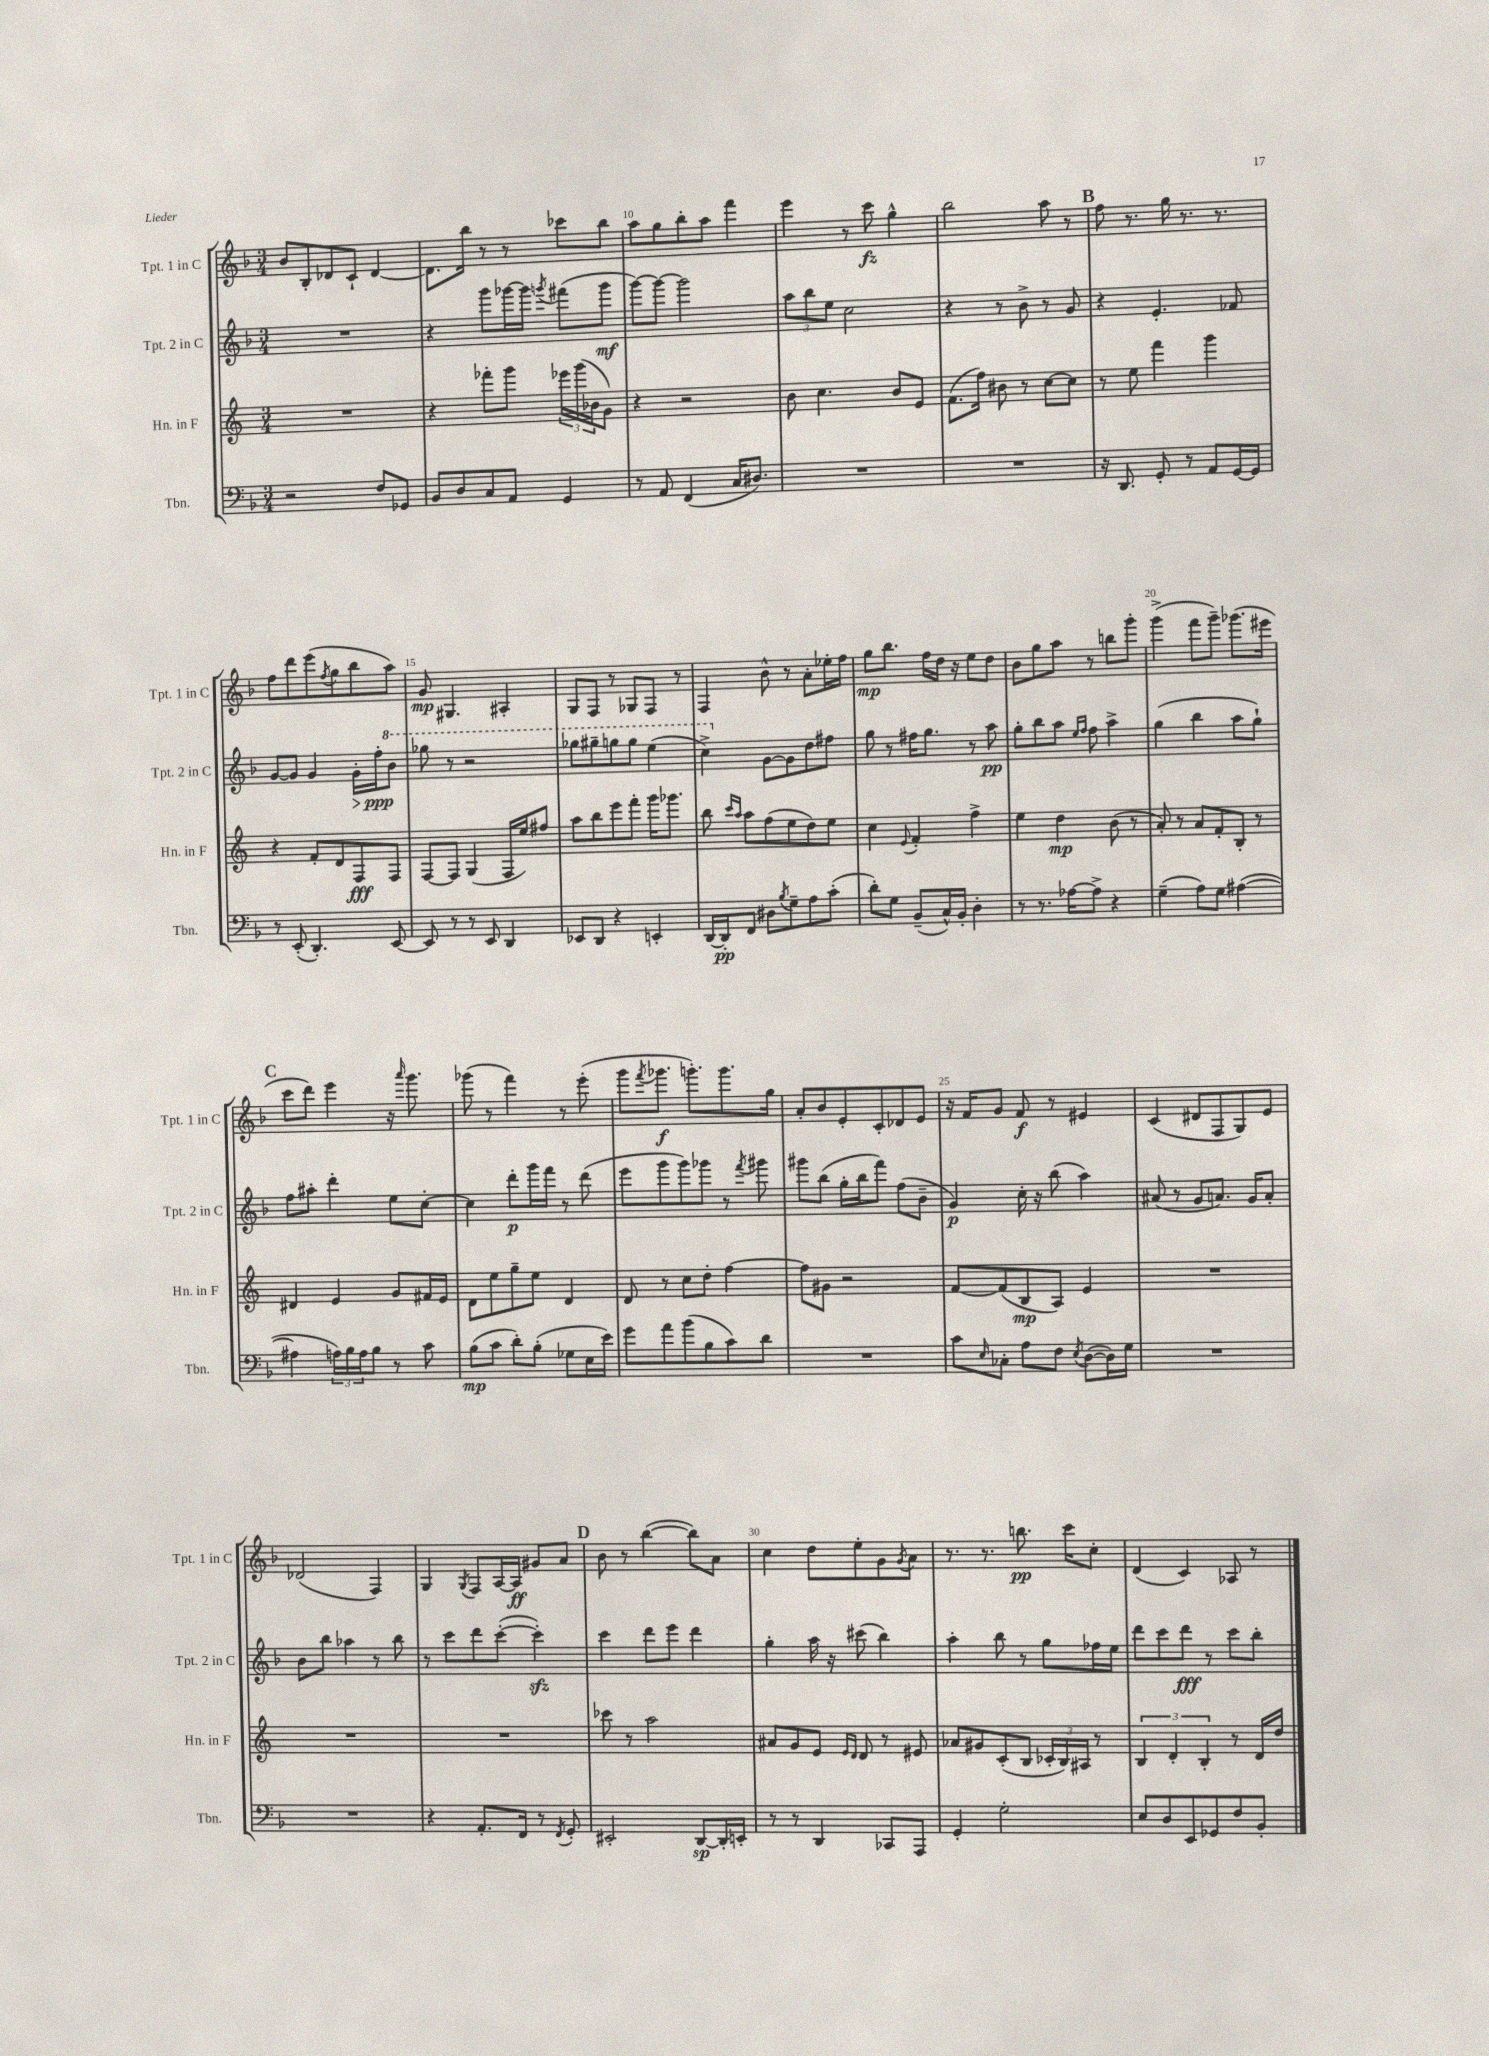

**kern	**kern	**kern	**kern
*staff4	*staff3	*staff2	*staff1
*clefF4	*clefG2	*clefG2	*clefG2
*k[b-]	*k[]	*k[b-]	*k[b-]
*M3/4	*M3/4	*M3/4	*M3/4
2r	2.r	2.r	8b-/L
.	.	.	8B-'/
.	.	.	8d-/
.	.	.	8c`/J
8F/L	.	.	[4d-/
8GG-/J	.	.	.
=	=	=	=
8BB-/L	4r	4r	8.d-\]L
8D/	.	.	.
.	.	.	16bb-\Jk
8C/	8fff-'\L	8ggg\L	8r
8AA/J	8ggg\J	[16ggg-\L	8r
.	.	16ggg-\]JJ	.
.	.	8qggg/	.
4GG/	24eee-\LL	(8fff#\L	8ccc-\L
.	(24ggg\	.	.
.	24b-\J	.	.
.	8g\J)	8ggg\J	8bb-\J
=	=	=	=
8r	4r	[8ggg\L)	8aa\L
8AA/	.	8ggg\_J	8gg\
(4FF/	2r	2ggg\]	8bb-'\
.	.	.	8aa\J
16C/LK	.	.	4fff\
8.D#/J)	.	.	.
=	=	=	=
2.r	8b\	12aa\L	4eee\
.	.	12bb-\	.
.	4.cc\	.	.
.	.	12ee\J	.
.	.	2cc\	8r
.	.	.	8ccc\
.	8b/L	.	4gg^^\
.	8e/J	.	.
=	=	=	=
2.r	(8.f\L	4r	2bb-\
.	16ff\Jk)	.	.
.	8b#\	8r	.
.	8r	8b-^\	.
.	[8cc\L	8r	8aa\
.	8cc\]J	8g/	8r
=	=	=	=
16r	8r	4r	8ff\
8.DD/	.	.	.
.	8ee\	.	8.r
8GG'/	4fff\	4.e'/	.
.	.	.	16gg\
8r	.	.	8.r
8AA/L	4ggg\	.	.
.	.	.	8.r
[16GG/L	.	8f-/	.
16GG/]JJ	.	.	.
=	=	=	=
8r	4r	[8g/L	8ff\L
(8EE'/	.	8g/]J	8ddd\
4.DD'/)	8f'/L	4g/	(8eee\
.	.	.	8qff/
.	8d/	.	8gg\
.	8F/	16g'\LL	8bb-\
.	.	16ff'\J	.
[8EE/	8F/J	8bb-\J	8aa\J)
=	=	=	=
8EE/]	[8F/L	8ggg-\	8g/
8r	8F/]J	8r	4.G#/
8r	(4G/	2r	.
8EE/	.	.	.
4DD/	16F/LL	.	4A#'/
.	16ee/J)	.	.
.	8ff#/J	.	.
=	=	=	=
8EE-/L	8aa\L	8ggg-\L	8G/L
8DD/J	8bb\	8ggg#~\	8F/J
4r	8eee\	8ggg\	8r
.	8fff'\J	8ggg\J	8G-/L
4EE'/	16ggg\LK	(4eee\	8F/J
.	8.ggg-\J	.	.
.	.	.	8r
=	=	=	=
[16DD/LL	8bb\	4ccc^\)	4F/
16DD'/]J	.	.	.
.	16qqccc/LL	.	.
.	16qqaa/JJ	.	.
8FF/J	8aa\L	.	.
8D#\L	(8ff\	[8g\L	8b-^^\
8qB-/	.	.	.
8G~\	8ee\	8g\]	8r
8A\	8dd\)	8dd\	8a'\L
(8c'\J	8ee\J	8ff#\J	16ee-'\L
.	.	.	16ff\JJ
=	=	=	=
8d'\L)	4cc\	8gg\	8gg\L
8G\J	.	8r	8.bb-\J
.	8qqe/	.	.
(8BB-~/L	4f'/	16ff#\LK	.
.	.	8.gg\J	16ff\LL
16C^^/L)	.	.	16dd\JJ
16BB-'/JJ	.	.	16r
4D'\	4ff^\	8r	8ee\L
.	.	8aa\	8dd\J
=	=	=	=
8r	4ee\	8gg'\L	8b-\L
8.r	.	8bb-\	8gg\
.	4dd\	8aa\J	8aa\J
[16A-\LK	.	.	.
.	.	16qqee/LL	.
.	.	16qqff/JJ	.
8A-^\]J	.	8ff\	8r
4r	(8b\	4aa^\	8bb\L
.	8r	.	8ggg'\J
=	=	=	=
(4G~\	8a'/)	(4gg\	(4ggg^\
.	8r	.	.
8A\L)	8a/L	4bb-\	8fff\L
8G\J	8f'/	.	8ggg~\J)
([4A#\	8B'/J	8aa\L	(8.ggg-\L
.	8r	8gg`\J)	.
.	.	.	16eee#\Jk
=	=	=	=
4A#\]	4d#/	8ff\L	8ccc\L
.	.	8aa#'\J	8ddd\J)
24A\LL)	4e/	4ddd'\	4eee\
24B-\	.	.	.
24A\J	.	.	.
8B-\J	.	.	.
8r	8g/L	8ee\L	16r
.	.	.	16qqaaa/
.	.	.	8.ggg\
8c\	16f#/L	[8cc'\J	.
.	16e/JJ	.	.
=	=	=	=
(8B-\L	8d\L	4cc\]	(8ggg-\
8c\J	8ee\	.	8r
8d'\L)	8gg~\	8ddd'\L	4fff\)
(8B-'\J	8ee\J	16ggg\L	.
.	.	16fff\JJ	.
8G-\L	4d/	8r	8r
16E\L	.	(8ddd\	(8eee'\
16e\JJ)	.	.	.
=	=	=	=
8g\L	8d/	8eee\L	8ggg\L
.	.	.	8qfff/
8a\	8r	8ggg\	8.ggg-\J
(8b-\	8cc\L	8ggg\)	.
.	.	.	8.ggg'\L)
8B-\	8dd'\J	8ggg-\J	.
8c\)	[4ff\	8r	8.ggg\
.	.	8qfff/	.
8d\J	.	8ggg#\	.
.	.	.	16gg\Jk
=	=	=	=
2.r	8ff\]L	8ggg#\L	8a'/L
.	8g#\J	(8bb-\J	8b-/
.	2r	16gg'\LL	8e'/
.	.	16bb-\J	.
.	.	8fff\J)	8c'/
.	.	(8ff\L	8d-/
.	.	8b-~\J	8e/J
=	=	=	=
8c\L	[8f/L	4g/)	16r
.	.	.	16f/LK
16qqE/	.	.	.
8C-'\J	(8f/]	.	8g/J
8A\L	8B/	16cc'\	8f/
.	.	16r	.
8F\J	8A/J)	(8bb-\	8r
8qE/	.	.	.
([8D\L	4e/	4aa\)	4e#/
16D\]L)	.	.	.
16G\JJ	.	.	.
=	=	=	=
2.r	2.r	(8a#/	(4c/
.	.	8r	.
.	.	8g/L	8d#/L
.	.	8.a/J)	8F/
.	.	.	8G/)
.	.	16g/LK	.
.	.	8a'/J	8e/J
=	=	=	=
2.r	2.r	8b-\L	(2d-/
.	.	8bb-\J	.
.	.	4aa-\	.
.	.	8r	4F/)
.	.	8bb-\	.
=	=	=	=
4r	2.r	8r	4G/
.	.	8ccc\L	.
.	.	.	8qG/
8.AA'/L	.	8ddd\	8F/L
.	.	([8ccc'\J	[16A/L
16FF/Jk	.	.	16A/]JJ
8r	.	4ccc'\])	8g#/L
8qFF/	.	.	.
8GG'/	.	.	8a/J
=	=	=	=
2EE#'/	8ccc-\	4ccc\	8b-\
.	8r	.	8r
.	2aa\	8ddd\L	([4bb-\
.	.	8eee\J	.
[8DD/L	.	4ddd\	8bb-\]L)
16DD'/]L	.	.	8a\J
16EE'/JJ	.	.	.
=	=	=	=
8r	8a#/L	4gg'\	4cc\
8r	8g/	.	.
4DD/	8e/J	16aa\	8dd\L
.	.	16r	.
.	16qqe/LL	.	.
.	16qqd/JJ	.	.
.	8d/	(8ccc#\	8ee'\
8CC-/L	8r	4bb-\)	8g\
.	.	.	8qg/
8AAA/J	8e#/	.	8a\J
=	=	=	=
4GG'/	8a-/L	4aa'\	8.r
.	8g#/	.	.
.	.	.	8.r
2G'\	(8c'/	8bb-\	.
.	8B/J	8r	8.bb\
.	24c-'/LL	8gg\L	.
.	24B/)	.	.
.	.	.	16ccc\LK
.	24A#/JJ	.	.
.	8r	16ff-\L	8cc'\J
.	.	16ee\JJ	.
=	=	=	=
8E/L	6B/	8ddd\L	(4d/
8D/	.	8ccc\	.
.	6d'/	.	.
8EE/	.	8ddd\J	4c/)
.	6B'/	.	.
8GG-/	.	8r	.
8F/	8r	8ccc\L	8A-/
8BB-'/J	16d/LL	8bb-'\J	8r
.	16dd/JJ	.	.
==	==	==	==
*-	*-	*-	*-
